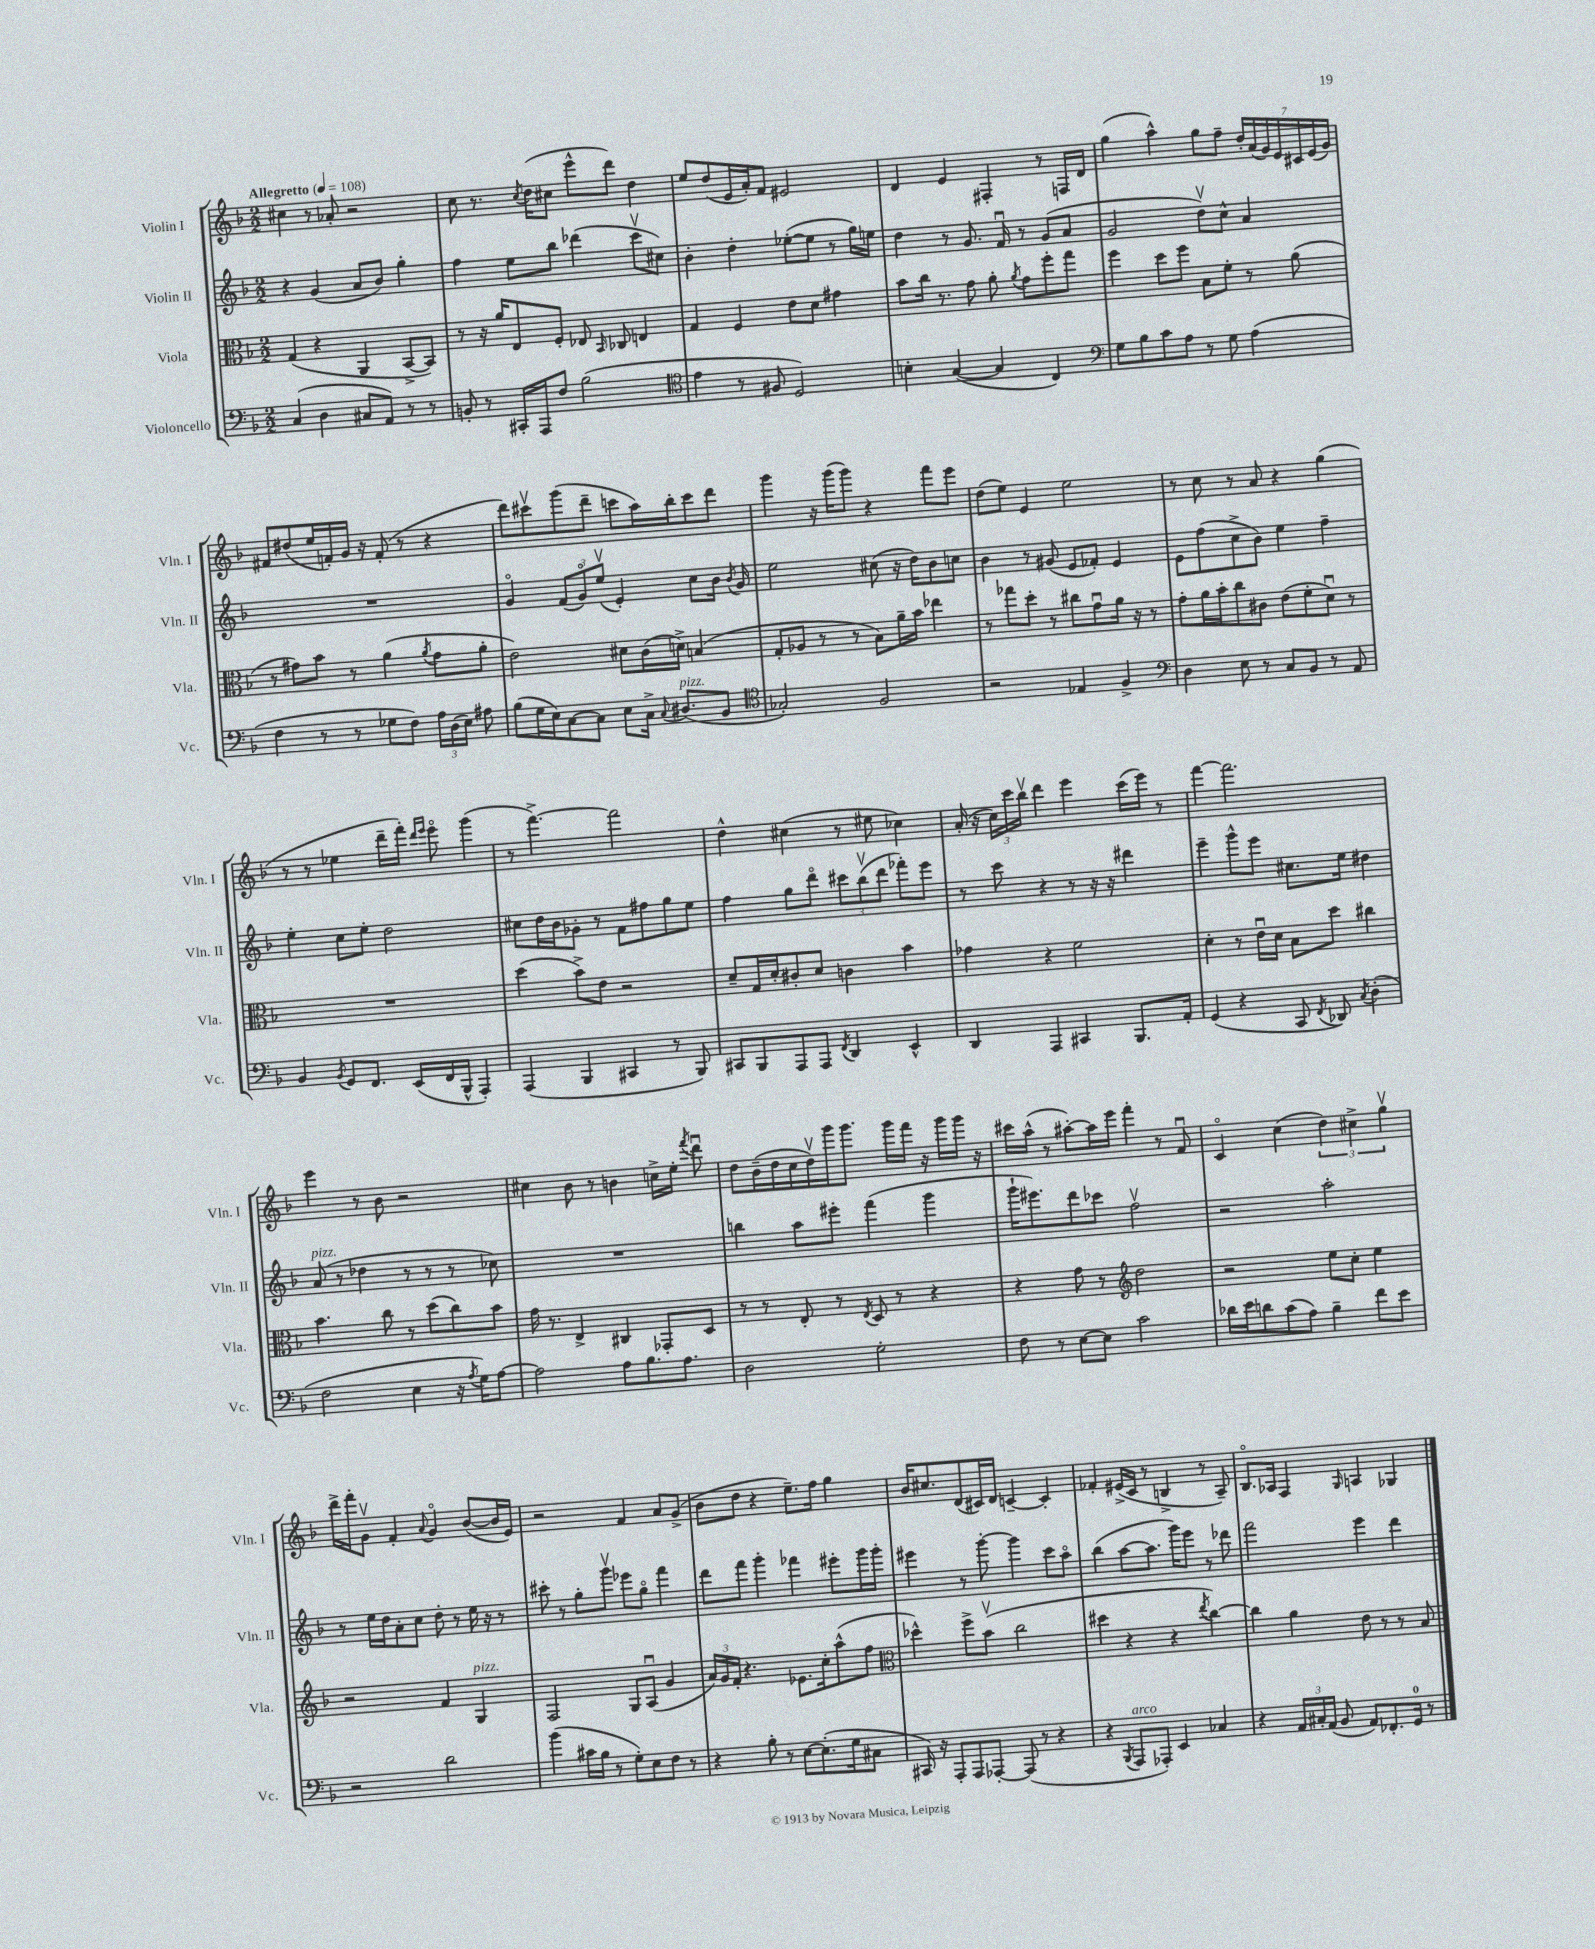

**kern	**kern	**kern	**kern
*staff4	*staff3	*staff2	*staff1
*clefF4	*clefC3	*clefG2	*clefG2
*k[b-]	*k[b-]	*k[b-]	*k[b-]
*M2/2	*M2/2	*M2/2	*M2/2
*MM108	*MM108	*MM108	*MM108
(4C/	(4G/	4r	4cc#\
4D\	4r	(4g/	8r
.	.	.	8a-'/
8C#/L	4AA/	8a/L	2r
8AA/J)	.	8b-/J)	.
8r	[8BB-^/L	4gg'\	.
8r	8BB-/]J)	.	.
=	=	=	=
8BB'/	8r	4ff\	8cc\
8r	16r	.	8.r
.	16a/LK	.	.
16CC#'/LL	8E/	8ee\L	.
.	.	.	8qcc/
16AAA/J	.	.	(16dd\LK
8F/J	8F'/J	8bb-\J	8cc#\J
(2B-\	8E-/	(4ddd-\	8eee^^\L
.	16qqBB-/	.	.
.	8C-/	.	8ddd\J)
.	4E/	8cccv\L	4dd\
.	.	8cc#\J)	.
=	=	=	=
*clefC4	*	*	*
4e\	4G/	4b-'\	8ee/L
.	.	.	(8dd/
8r	4F/	4dd'\	16e/L
.	.	.	16a'/J)
8F#/	.	.	8f/J
2D/)	8e\L	([8ee-'\L	2e#/
.	8d\J	8ee-\]J	.
.	4g#\	8r	.
.	.	16gg\LL)	.
.	.	16ee\JJ	.
=	=	=	=
4B'\	8b-\L	4dd\	4d/
.	16cc\Jk	.	.
.	8.r	.	.
([4G/	.	8r	4e/
.	8g\	8.g/	.
4G/]	8a'\	.	4F#'/
.	.	16fu/	.
.	8qa/	.	.
.	8g\L	8r	.
4C/)	8ff'\	(8g/L	8r
.	8gg\J	8a/J	16F/LL
.	.	.	16d/JJ
=	=	=	=
*clefF4	*	*	*
8G\L	4ff\	2g/	(4gg\
8B-\	.	.	.
8c\	8dd\L	.	4aa^^\)
8A\J	8ff\J	.	.
8r	8B-\L	8ddv\L)	8gg\L
8G\	8f'\J	8cc^^\J	8ff~\J
(4A\	8r	4a/	28dd'/LL
.	.	.	(28a/
.	.	.	28g/)
.	.	.	28e/
.	(8a\	.	.
.	.	.	28c#/
.	.	.	(28e/
.	.	.	28g/JJ)
=	=	=	=
4F\	8r	1r	8f#/L
.	8g#\L)	.	(8dd#/
8r	8b-\J	.	16ee/L
.	.	.	16f'/)
8r	8r	.	16g/JJ
.	.	.	16r
8G-\L	(4a\	.	(8f'/
8F\J)	.	.	8r
.	8qa/	.	.
24A\LL	8g#\L	.	4r
(24D\	.	.	.
24E\JJ)	.	.	.
8A#\	8a'\J	.	.
=	=	=	=
(8B-\L	2e\)	4go/	8ddd\L)
16G\L	.	.	8ccc#v\
16E\J)	.	.	.
[8C\	.	(12f/L	(8ggg\
.	.	12go/)	.
8C\]J	.	.	8ddd~\J
.	.	(12eev/J	.
8E\L	8d#\L	4e'/)	8ccc\L
16C^\Jk	(16c\L	.	16aa\L)
8qqC/	.	.	.
(8.D#/L	16d^\JJ)	.	16bb-'\J
.	(4B/	8cc\L	8ccc\
8BB-/J	.	16b-\Jk	8ddd\J
.	.	8qb-/	.
.	.	16g/	.
=	=	=	=
*clefC4	*	*	*
2G-'/)	8G'/L	2ee\	4ggg\
.	8A-/J	.	.
.	8r	.	16r
.	.	.	(16ggg\LK
.	8r	.	8ggg\J)
2F/	8B-\L)	(8cc#\	4r
.	16a~\L	16r	.
.	16b-\JJ	16dd\LK)	.
.	4ee-\	8b-\	8fff\L
.	.	8cc\J	8eee\J
=	=	=	=
2r	8r	4b-\	(8dd\L
.	8gg-\L	.	8ee\J)
.	8dd'\J	8r	4e/
.	8r	(8g#/	.
4E-/	8cc#\L	8e/L	2ee\
.	8gu\	8f-'/J)	.
4F^/	16a\Jk	4e/	.
.	16r	.	.
.	8r	.	.
=	=	=	=
*clefF4	*	*	*
4D\	8g'\L	8e\L	8r
.	16a\L	(8ff\	8cc\
.	16b-'\J	.	.
8E\	8cc\	8cc^\	8r
8r	8c#\J	8b-\J)	8a/
8C/L	(8e\L	4ee\	4r
8BB-/J	8f'\	.	.
8r	8du\J)	4ff~\	(4gg\
8AA/	8r	.	.
=	=	=	=
4BB-/	1r	4ee'\	8r
.	.	.	8r
8qBB-/	.	.	.
8GG/L	.	8cc\L	4ee-\
8.FF/J	.	8ee'\J	.
.	.	2dd\	16ddd~\LL
(16EE/LL	.	.	16fff'\JJ)
.	.	.	16qqddd/LL
.	.	.	16qqeee/JJ
16FF/	.	.	8eeeo\
16BBB-^^/JJ	.	.	.
4AAA'/)	.	.	(4ggg\
=	=	=	=
(4AAA/	(4dd\	8cc#\L	8r
.	.	16dd\L	[4.fff^\)
.	.	16b-\J	.
4BBB-/	8b-^\L)	8g-'\J	.
.	8e\J	8r	.
4CC#/	2r	8f\L	2fff\]
.	.	8ff#\	.
8r	.	8gg\	.
8BBB-/)	.	8ee\J	.
=	=	=	=
8CC#/L	8d~/L	4ff\	4dd^^\
8BBB-/	16G/L	.	.
.	16d'/J	.	.
8AAA/	8c#'/	8gg\L	(4cc#\
8AAA/J	8d/J	8dddo\J	.
8qFF/	.	.	.
4DD/	4c\	12ccc#\L	8r
.	.	(12bb-v\	.
.	.	.	8ee#\
.	.	12ddd\J	.
4EE^^/	4b-\	8fff-'\L)	4cc-\)
.	.	8eee\J	.
=	=	=	=
4DD/	4g-\	8r	(16a'/
.	.	.	16r
.	.	8ccc\	24cc\LL)
.	.	.	24ccc\
.	.	.	24bb-v\JJ
4AAA/	4r	4r	4ddd\
4CC#/	2f\	8r	4eee\
.	.	16r	.
.	.	16r	.
8.BBB-/L	.	4ddd#\	(16ccc\LL
.	.	.	16eee\JJ)
.	.	.	8r
16AA'/Jk	.	.	.
=	=	=	=
(4GG/	4d'\	4eee~\	[4fff\
4r	8r	8ggg^^\L	2.fff\]
.	16eu\LL	8eee\J	.
.	16d\JJ	.	.
8CC/	8B-\L	8.cc#\L	.
8qFF/	.	.	.
8DD-/)	8dd\J	.	.
.	.	16ee\Jk	.
8qC/	.	.	.
(4D'\	4cc#\	4dd#\	.
=	=	=	=
2F\	4.b-\	(8a/	4eee\
.	.	8r	.
.	.	4dd-\	8r
.	8cc\	.	8b-\
4E\	8r	8r	2r
.	(8dd\L	8r	.
16r	8cc\)	8r	.
8qA/	.	.	.
16G\LK)	.	.	.
[8A\J	8b-\J	8cc-\)	.
=	=	=	=
2A\]	16g\	1r	4cc#\
.	8.r	.	.
.	4E^/	.	8b-\
.	.	.	8r
8A\L	4C#/	.	4b\
8.B-\	.	.	.
.	8GG-'/L	.	16cc^\LL
8.A\J	.	.	16ee'\JJ
.	.	.	8qfff/
.	8D/J	.	8dddu\
=	=	=	=
2D\	8r	4bb\	8dd\L
.	8r	.	(16b-~\L
.	.	.	16dd\
.	8E'/	8aa\L	16cc\
.	.	.	16ddv\)
.	8r	8eee#'\J	16ggg\J
.	.	.	8.ggg\J
.	8qE/	.	.
2G'\	8D/	(4fff\	.
.	8r	.	16ggg\LL
.	.	.	16fff\JJ
.	4r	4ggg\	16r
.	.	.	16ggg\LL
.	.	.	16ggg\JJ
.	.	.	16r
=	=	=	=
8F\	4r	16ggg`\LK	16ccc#\LL
.	.	8.eee#\)	(16aa^^\JJ
8r	.	.	8r
[8E\L	8g\	8ddd\	[8aa#'\L)
8E\]J	8r	8ccc-\J	16aa#\]L
.	.	.	16eee\JJ
*	*clefG2	*	*
2c\	2dd\	2ffv\	4fff'\
.	.	.	8r
.	.	.	8fu/
=	=	=	=
16d-\LL	2r	2r	4co/
16e\J	.	.	.
8d\	.	.	.
(8c\	.	.	(4cc\
8A\J)	.	.	.
4B-~\	8ee\L	2aa'\	6dd\)
.	8cc'\J	.	.
.	.	.	6cc#^\
8f\L	4ee\	.	.
.	.	.	6ggv\
8e\J	.	.	.
=	=	=	=
2r	2r	8r	16ddd^\LL
.	.	.	16fff'\J
.	.	16ee\LL	8gv\J
.	.	16dd\J	.
.	.	8a'\	4f'/
.	.	8cc\J	.
.	.	.	8qqa/
2d\	4f/	8dd'\	4go/
.	.	8r	.
.	4G/	16ee\	([8b-/L
.	.	16r	.
.	.	8r	16b-/]L
.	.	.	16e/JJ)
=	=	=	=
(4b-\	2F/	8ccc#'\	2r
.	.	8r	.
16c#\LL	.	8gg'\L	.
16B-\JJ	.	.	.
8r	.	8gggv\J	.
8G'\L)	8G/L	8eee-\L	4f/
8E\	(8Au/J	8ggo\J	.
8F\J	4g/	4fff\	8a/L
8r	.	.	(8g^/J
=	=	=	=
4r	24a/LL)	8ddd\L	8b-\L
.	24g/	.	.
.	24f'/JJ	.	.
.	4.r	8fff\J	8dd\J
8B-'\	.	4ggg'\	4r
8r	.	.	.
[8E\L	8.e-\L	4fff-\	8.ee~\L)
(8.E'\]	.	.	.
.	16cc'\k	.	16ff\Jk
.	(8aa^^\	8eee#'\L	4gg\
16G\k	.	.	.
8C#\J	8ff\J	16ggg\L	.
.	.	16ggg'\JJ	.
=	=	=	=
*	*clefC3	*	*
16CC#/)	4dd-^^\)	4eee#\	16b-/LK
16r	.	.	8.cc#/
8AAA'/L	.	.	.
8AAA/	8ff^\L	8r	(8d/
[8AAA-'/J	(8b-v\J	[8ggg'\	16c#/L)
.	.	.	16d/JJ
(8AAA-/]	2cc\	4ggg\]	[4c~/
8r	.	.	.
4r	.	8ccc\L	4c'/]
.	.	8aao\J	.
=	=	=	=
4r	4dd#\	(4bb-\	4f-'/
8qBBB-/	.	.	.
8AAA/L	4r	[8aa\L	(16e#^/LL
.	.	.	16c/JJ
8AAA-'/J)	.	8.aa\]J	8r
4EE/	4r	.	4B^/
.	.	16ggg\LK)	.
.	.	8eee\J	.
.	8qee/	.	.
4C-/	[4cc\)	8r	8r
.	.	8ddd-\	8A~/)
=	=	=	=
4r	4cc\]	2fff\	8.B-o/L
.	.	.	16A-/Jk
24AA/LL	4a\	.	4F/
24C#'/	.	.	.
(24AA/JJ	.	.	.
8BB-/	.	.	.
.	.	.	16qqG/
8AA/L)	8e\	4eee\	4A/
8.FF-'/	8r	.	.
.	8r	4ddd\	4G-/
16GG/Jk	.	.	.
8r	8B-/	.	.
==	==	==	==
*-	*-	*-	*-
